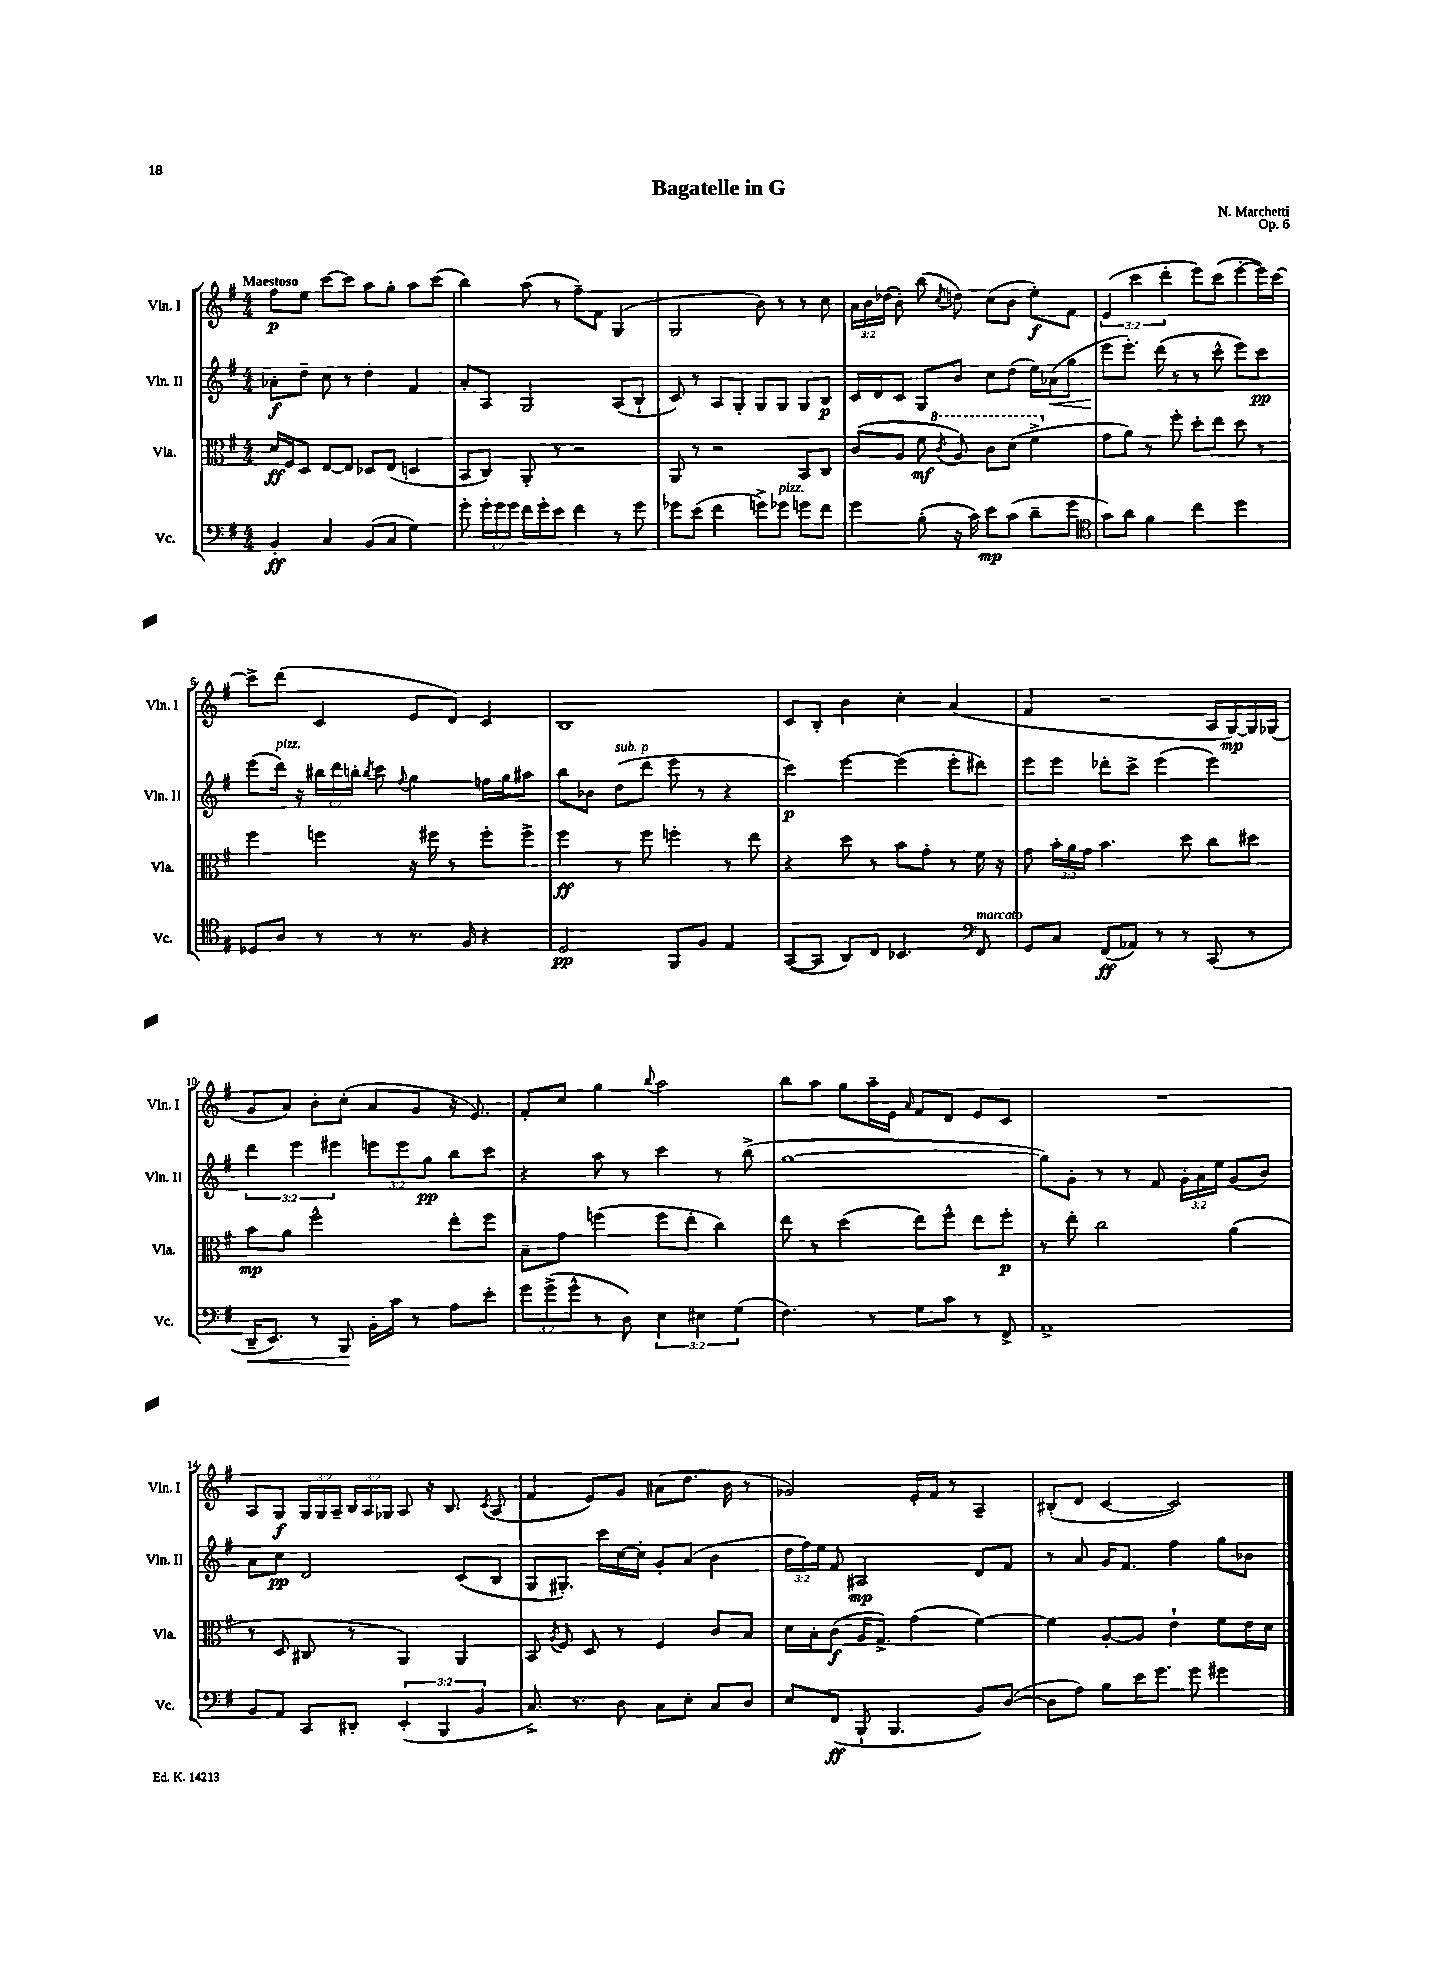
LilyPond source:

\header { title = "Bagatelle in G" composer = "N. Marchetti" opus = "Op. 6" }
<<
\new StaffGroup <<
\new Staff = "s0" \with { instrumentName = "Vln. I" shortInstrumentName = "Vln. I" } {
    \clef treble \key g \major \numericTimeSignature \time 4/4 \override Staff.TupletNumber.text = #tuplet-number::calc-fraction-text \tempo "Maestoso"
    \autoBeamOff fis''8[\p e''8] c'''8[~ c'''8] a''8[ g''8]-. a''8[ c'''8]( |
    b''4) a''8( r8 fis''8[--) fis'8] g4( |
    g2 b'8) r8 r8 c''8 |
    \tuplet 3/2 { a'16[ b'16 des''16]( } b'8-.) b''8( \acciaccatura { c''8 } d''8) c''8[( b'8] e''8[-.\f) fis'8] |
    \tuplet 3/2 { e'4( c'''4 d'''4-. } e'''8[) c'''8]( e'''8[~-. e'''16) c'''16]~ |
    c'''8[-> d'''8]( c'4 e'8[ d'8]) c'4 |
    b1 |
    c'8[ b8]-. b'4 c''4-. a'4( |
    fis'4 r2 a16[ g16~\mp) g16 ges16]( |
    g'8[ a'8]) b'8[-. c''8]-.( a'8[ g'8] r16 e'8.) |
    fis'8[-. c''8] g''4 \appoggiatura { b''8 } a''2 |
    b''8[ a''8] g''8[ a''16-- e'16] \grace { a'16 } fis'8[ d'8] e'8[ c'8] |
    R1 |
    a8[ g8]\f \tuplet 3/2 { g16[ g16 a16]-- } \tuplet 3/2 { b16[ a16 ges16] } a8 r16 b8. \acciaccatura { c'8 } a8( |
    fis'4 e'8[) g'8] ais'8[( d''8.] b'16 r8 |
    ges'2) e'16[-. fis'16] r8 a4-- |
    bis8[-.( d'8] c'4~ c'2) \bar "|." |
}
\new Staff = "s1" \with { instrumentName = "Vln. II" shortInstrumentName = "Vln. II" } {
    \clef treble \key g \major \numericTimeSignature \time 4/4 \override Staff.TupletNumber.text = #tuplet-number::calc-fraction-text
    \autoBeamOff aes'8[-.\f d''8]-- c''8 r8 d''4-. fis'4 |
    a'8[-. a8] g2 a8[( b8]-! |
    c'8) r8 a8[ g8]-. g8[ g8] g8[ b8]\p |
    c'16[ d'16 c'8] g8[ b'8] c''8[ d''8]( e''16[) aes'16\<( g''8] |
    e'''8[\! e'''8.]-.) d'''16( r8 r8 c'''8-^ e'''8[) c'''8]\pp |
    e'''8[( d'''16]^\markup { \italic "pizz." }) r16 \tuplet 3/2 { bis''16[ d'''16 b''16]-. } \acciaccatura { b''8 } c'''8 \appoggiatura { fis''8 } g''4 f''16[ g''16 ais''8] |
    b''8[ bes'8] d''8[^\markup { \italic "sub. p" }( d'''8] e'''8 r8 r4 |
    c'''4\p) e'''4~ e'''4( e'''8[-. dis'''8]) |
    e'''8[ e'''8] des'''8[-. c'''8]-> e'''4( e'''4) |
    \tuplet 3/2 { d'''4 e'''4 eis'''4 } \tuplet 3/2 { e'''8[ e'''8 g''8]\pp } b''8[ c'''8] |
    r4 a''8 r8 c'''4 r8 b''8->( |
    g''1~ |
    g''8[) g'8]-. r8 r8 fis'8 \tuplet 3/2 { g'16[-. a'16 e''16] } g'8[( b'8]) |
    a'8[ c''8]\pp d'2 c'8[( b8] |
    g8[ gis8.]-.) c'''16[ c''16~ c''16]-. g'8[-. a'8]( b'4 |
    \tuplet 3/2 { d''16[ fis''16) e''16] } fis'8 ais2\mp d'8[ fis'8] |
    r8 a'8 g'16[ fis'8.] fis''4 g''8[ bes'8] \bar "|." |
}
\new Staff = "s2" \with { instrumentName = "Vla." shortInstrumentName = "Vla." } {
    \clef alto \key g \major \numericTimeSignature \time 4/4 \override Staff.TupletNumber.text = #tuplet-number::calc-fraction-text
    \autoBeamOff d'16[\ff fis16 d8] e8[~ e8] des8[ e8]( d4 |
    b,8[ c8]) a,8-. r8 r2 |
    a,8 r8 r2 b,8[ c8] |
    c'8[( a8] fis'8\mf \ottava #1 \acciaccatura { c''8 } a'8) c''8[ d''8]( fis''4-> \ottava #0 |
    g'8[ a'8]) r8 fis''8-. d''8[-. e''8] d''8 r8 |
    fis''4 f''4 r16 fis''16 r8 fis''8[-. fis''8]-> |
    fis''4\ff r8 fis''8 f''4-. r8 e''8 |
    r4 d''8 r8 b'8[ g'8]-. r8 fis'16 r16 |
    g'8 \tuplet 3/2 { b'16[-. a'16 g'16] } b'4. d''8 c''8[ dis''8] |
    b'8[\mp a'8] fis''2-^ e''8[-. fis''8] |
    b8[-- g'8] f''4( f''8[ e''8]-. c''4) |
    e''8 r8 d''4( e''8[) fis''8]-^ e''8[ fis''8]-.\p |
    r8 e''8-. c''2 a'4( |
    r8 d8 cis8 r8 a,4) a,4 |
    b,8 \acciaccatura { a8 } fis8 d8 r8 fis4 c'8[ b8] |
    d'16[ b16-. c'8]\f( a16[ g8.]->) g'4( fis'4~) |
    fis'4 a8[~-. a8] e'4-! fis'8[ e'16 d'16] \bar "|." |
}
\new Staff = "s3" \with { instrumentName = "Vc." shortInstrumentName = "Vc." } {
    \clef bass \key g \major \numericTimeSignature \time 4/4 \override Staff.TupletNumber.text = #tuplet-number::calc-fraction-text
    \autoBeamOff b,4-.\ff c4 b,8[( c8] g4) |
    g'8-. \tuplet 3/2 { g'16[-. g'16 g'16] } fis'16[ g'16-. e'8] fis'4 r8 g'8 |
    ges'8[ e'8]( fis'4 g'8[->) ges'8]^\markup { \italic "pizz." } g'8[ fis'8] |
    g'4 b8-.( r16 c'16) e'8[\mp c'8]( d'8[-- g'8] |
    \clef tenor g'8[) a'8] fis'4 c''4 d''4 |
    des8[ a8] r8 r8 r8. fis16 r4 |
    d2\pp fis,8[ fis8] e4 |
    g,8[~( g,8] a,8[) c8] bes,4. \clef bass fis,8^\markup { \italic "marcato" } |
    g,8[ c8] fis,8[\ff( aes,8]) r8 r8 c,8( r8 |
    d,16[--\< e,8.]) r8 b,,8\! b,16[-. c'16] r8 a8[ e'8]-. |
    \tuplet 3/2 { g'8[ g'8->( g'8]-^ } r8 d8) \tuplet 3/2 { e4 eis4 g4( } |
    fis4.) r8 g8[ c'8] r8 fis,8-> |
    a,1-> |
    b,8[ a,8] c,8[ dis,8]-. \tuplet 3/2 { e,4-.( b,,4 b,4 } |
    c8.->) r8. d8 c8[ e8]-. c8[ d8] |
    e8[ fis,8]\ff( b,,8-! b,,4. b,8[) d8]~( |
    d8[ a8]) b8[ e'16 g'8.] g'8 gis'4 \bar "|." |
}
>>
>>
